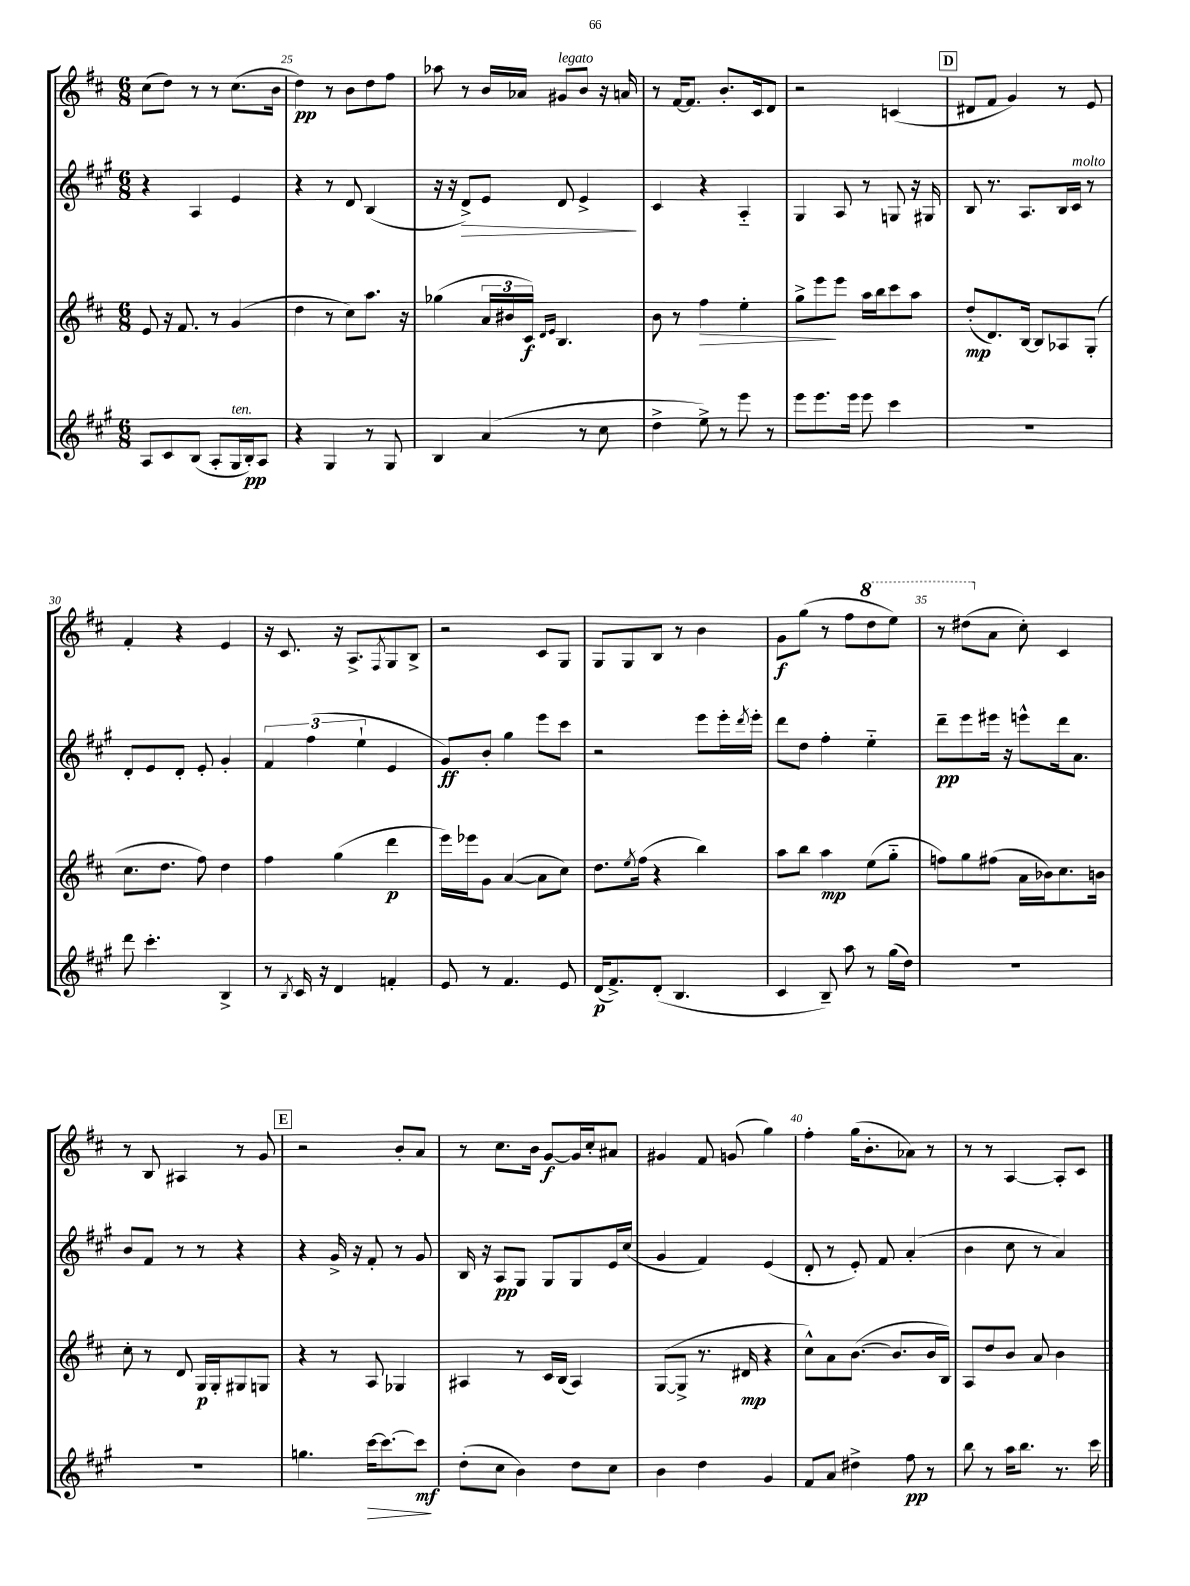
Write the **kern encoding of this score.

**kern	**dynam	**kern	**dynam	**kern	**dynam	**kern	**dynam
*part4	*part4	*part3	*part3	*part2	*part2	*part1	*part1
*staff4	*staff4	*staff3	*staff3	*staff2	*staff2	*staff1	*staff1
*clefG2	*	*clefG2	*	*clefG2	*	*clefG2	*
*k[f#c#g#]	*	*k[f#c#]	*	*k[f#c#g#]	*	*k[f#c#]	*
*M6/8	*	*M6/8	*	*M6/8	*	*M6/8	*
=24	=24	=24	=24	=24	=24	=24	=24
8A/L	.	8e/	.	4r	.	(8cc#\L	.
8c#/	.	16r	.	.	.	8dd\J)	.
.	.	8.f#/	.	.	.	.	.
(8B/J	.	.	.	4A/	.	8r	.
8A'/L	.	8r	.	.	.	8r	.
!LO:TX:a:i:t=ten.	!	!	!	!	!	!	!
16G#/L	.	(4g/	.	4e/	.	(8.cc#\L	.
16B'/J)	pp	.	.	.	.	.	.
8A/J	.	.	.	.	.	.	.
.	.	.	.	.	.	16b\Jk	.
=25	=25	=25	=25	=25	=25	=25	=25
4r	.	4dd\	.	4r	.	4dd\)	pp
4G#/	.	8r	.	8r	.	8r	.
.	.	8cc#\L)	.	8d/	.	8b\L	.
8r	.	8.aa\J	.	(4B/	.	8dd\	.
8G#/	.	.	.	.	.	8ff#\J	.
.	.	16r	.	.	.	.	.
=26	=26	=26	=26	=26	=26	=26	=26
4B/	.	(4gg-X\	.	16r	.	8aa-X\	.
.	.	.	.	16r	.	.	.
!	!	!	!	!	!LO:HP:b	!	!
.	.	.	.	8d^/L)	>	8r	.
(4a/	.	24a/LL	.	8e/J	.	16b/LL	.
.	.	24b#X/	.	.	.	.	.
.	.	.	.	.	.	16a-X/JJ	.
.	.	24c#/JJ)	f	.	.	.	.
.	.	16qqd/LL	.	.	.	.	.
.	.	16qqe/JJ	.	.	.	.	.
!	!	!	!	!	!	!LO:TX:a:i:t=legato	!
.	.	4.B/	.	8d/	.	8g#X/L	.
8r	.	.	.	4e^/	.	8b/J	.
8cc#\	.	.	.	.	.	16r	.
.	.	.	.	.	.	16an/	.
.	.	.	.	.	]	.	.
=27	=27	=27	=27	=27	=27	=27	=27
4dd^\	.	8b\	.	4c#/	.	8r	.
.	.	8r	.	.	.	[16f#/KL	.
.	.	.	.	.	.	8.f#/J]	.
!	!	!	!LO:HP:b	!	!	!	!
8ee^\)	.	4ff#\	>	4r	.	.	.
8r	.	.	.	.	.	8.b'/L	.
8eee\	.	4ee'\	.	4A/	.	.	.
.	.	.	.	.	.	16c#/k	.
8r	.	.	.	.	.	8d/J	.
=28	=28	=28	=28	=28	=28	=28	=28
8eee\L	.	8gg^\L	.	4G#/	.	2r	.
8.eee\	.	8eee\	.	.	.	.	.
.	.	8eee\J	]	8A/	.	.	.
16eee\Jk	.	.	.	.	.	.	.
8eee\	.	16aa\LL	.	8r	.	.	.
.	.	16bb\J	.	.	.	.	.
4ccc#\	.	8ccc#\	.	8Gn/	.	(4cn/	.
.	.	8aa\J	.	16r	.	.	.
.	.	.	.	16G#X/	.	.	.
!!LO:REH:place=s1:t=D
=29	=29	=29	=29	=29	=29	=29	=29
2.r	.	(8dd'/L	mp	8B/	.	8d#X/L	.
.	.	8.d/)	.	8.r	.	8f#/J	.
.	.	.	.	.	.	4g/)	.
.	.	[16B/Jk	.	8.A/L	.	.	.
.	.	8B/L]	.	.	.	.	.
.	.	8A-X/	.	16B/L	.	8r	.
!	!	!	!	!LO:TX:a:i:t=molto	!	!	!
.	.	.	.	16c#/JJ	.	.	.
.	.	(8G'/J	.	8r	.	8e/	.
!!LO:LB:g=z
=30	=30	=30	=30	=30	=30	=30	=30
8ddd\	.	8.cc#\L	.	8d'/L	.	4f#'/	.
4.ccc#'\	.	.	.	8e/	.	.	.
.	.	8.dd\J	.	.	.	.	.
.	.	.	.	8d'/J	.	4r	.
.	.	8ff#\)	.	8e'/	.	.	.
4B^/	.	4dd\	.	4g#'/	.	4e/	.
=31	=31	=31	=31	=31	=31	=31	=31
8r	.	4ff#\	.	6f#/	.	16r	.
.	.	.	.	.	.	8.c#/	.
8qB/	.	.	.	.	.	.	.
16c#/	.	.	.	.	.	.	.
.	.	.	.	(6ff#\	.	.	.
16r	.	.	.	.	.	.	.
4d/	.	(4gg\	.	.	.	16r	.
.	.	.	.	.	.	8.A^/L	.
.	.	.	.	6ee`\	.	.	.
.	.	.	.	.	.	8qF#/	.
4fn'/	.	4ddd\	p	4e/	.	8G/	.
.	.	.	.	.	.	8B^/J	.
=32	=32	=32	=32	=32	=32	=32	=32
8e/	.	16eee\LL)	.	8g#/L)	ff	2r	.
.	.	16eee-X\J	.	.	.	.	.
8r	.	8g\J	.	8b'/J	.	.	.
4.f#/	.	([4a/	.	4gg#\	.	.	.
.	.	8a\L]	.	8eee\L	.	8c#/L	.
8e/	.	8cc#\J)	.	8ccc#\J	.	8G/J	.
=33	=33	=33	=33	=33	=33	=33	=33
(16d/KL	p	8.dd\L	.	2r	.	8G/L	.
8.f#^/)	.	.	.	.	.	.	.
.	.	.	.	.	.	8G/	.
.	.	8qee/	.	.	.	.	.
.	.	(16ff#\Jk	.	.	.	.	.
(8d'/J	.	4r	.	.	.	8B/J	.
4.B/	.	.	.	.	.	8r	.
.	.	4bb\)	.	8eee\L	.	4b\	.
.	.	.	.	16eee'\L	.	.	.
.	.	.	.	8qddd/	.	.	.
.	.	.	.	16eee'\JJ	.	.	.
=34	=34	=34	=34	=34	=34	=34	=34
4c#/	.	8aa\L	.	8ddd\L	.	8g\L	f
.	.	8bb\J	.	8dd\J	.	(8gg\J	.
8B~/)	.	4aa\	mp	4ff#'\	.	8r	.
8aa\	.	.	.	.	.	8ff#\L	.
*	*	*	*	*	*	*8va	*
8r	.	(8ee\L	.	4ee\	.	8ddd\	.
(16gg#\LL	.	8gg\J	.	.	.	8eee\J)	.
16dd\JJ)	.	.	.	.	.	.	.
=35	=35	=35	=35	=35	=35	=35	=35
2.r	.	8ffn\L)	.	8ddd~\L	pp	8r	.
.	.	8gg\	.	8eee\	.	(8ddd#X\L	.
*	*	*	*	*	*	*X8va	*
.	.	(8ff#X\J	.	16eee#X\Jk	.	8a\J	.
.	.	.	.	16r	.	.	.
.	.	16a\LL	.	8eeen^^\L	.	8cc#'\)	.
.	.	16b-X\J)	.	.	.	.	.
.	.	8.cc#\	.	16ddd\k	.	4c#/	.
.	.	.	.	8.a\J	.	.	.
.	.	16bn\Jk	.	.	.	.	.
!!LO:LB:g=z
=36	=36	=36	=36	=36	=36	=36	=36
2.r	.	8cc#'\	.	8b/L	.	8r	.
.	.	8r	.	8f#/J	.	8B/	.
.	.	8d/	.	8r	.	4A#X/	.
.	.	16G/LL	p	8r	.	.	.
.	.	16G'/J	.	.	.	.	.
.	.	8G#X/	.	4r	.	8r	.
.	.	8Gn/J	.	.	.	8g/	.
!!LO:REH:place=s1:t=E
=37	=37	=37	=37	=37	=37	=37	=37
4.ggn\	.	4r	.	4r	.	2r	.
.	.	8r	.	16g#^/	.	.	.
.	.	.	.	16r	.	.	.
!	!LO:HP:b	!	!	!	!	!	!
[16ccc#\KL	>	8A/	.	8f#'/	.	.	.
8.ccc#\_	.	.	.	.	.	.	.
.	.	4G-X/	.	8r	.	8b'/L	.
8ccc#\J]	mf	.	.	8g#/	.	8a/J	.
.	]	.	.	.	.	.	.
=38	=38	=38	=38	=38	=38	=38	=38
(8dd'\L	.	4A#X/	.	16B/	.	8r	.
.	.	.	.	16r	.	.	.
8cc#\J	.	.	.	8A/L	pp	8.cc#\L	.
4b\)	.	8r	.	8G#/J	.	.	.
.	.	.	.	.	.	16b\Jk	.
.	.	16c#/LL	.	8G#/L	.	[8g/L	f
.	.	(16B/JJ	.	.	.	.	.
8dd\L	.	4A#/)	.	8G#/	.	16g/L]	.
.	.	.	.	.	.	16cc#'/J	.
8cc#\J	.	.	.	16e/L	.	8a#X/J	.
.	.	.	.	(16cc#/JJ	.	.	.
=39	=39	=39	=39	=39	=39	=39	=39
4b\	.	([8G/L	.	4g#/	.	4g#X/	.
.	.	8G^/J]	.	.	.	.	.
4dd\	.	8.r	.	4f#/)	.	8f#/	.
.	.	.	.	.	.	(8gn/	.
.	.	16d#X/	mp	.	.	.	.
4g#/	.	4r	.	(4e/	.	4gg\)	.
=40	=40	=40	=40	=40	=40	=40	=40
8f#/L	.	8cc#^^\L)	.	8d'/	.	4ff#'\	.
8a/J	.	8a\	.	8r	.	.	.
4dd#X^\	.	([8.b\J	.	8e'/)	.	(16gg\KL	.
.	.	.	.	.	.	8.b'\	.
.	.	.	.	8f#/	.	.	.
.	.	8.b/L]	.	.	.	.	.
8ff#\	pp	.	.	(4a'/	.	8a-X\J)	.
8r	.	16b/L	.	.	.	8r	.
.	.	16B/JJ)	.	.	.	.	.
=41	=41	=41	=41	=41	=41	=41	=41
8bb\	.	8A/L	.	4b\	.	8r	.
8r	.	8dd/	.	.	.	8r	.
16aa\KL	.	8b/J	.	8cc#\	.	[4A/	.
8.bb\J	.	.	.	.	.	.	.
.	.	8a/	.	8r	.	.	.
8.r	.	4b\	.	4a/)	.	8A'/L]	.
.	.	.	.	.	.	8c#/J	.
16ccc#\	.	.	.	.	.	.	.
==	==	==	==	==	==	==	==
*-	*-	*-	*-	*-	*-	*-	*-
